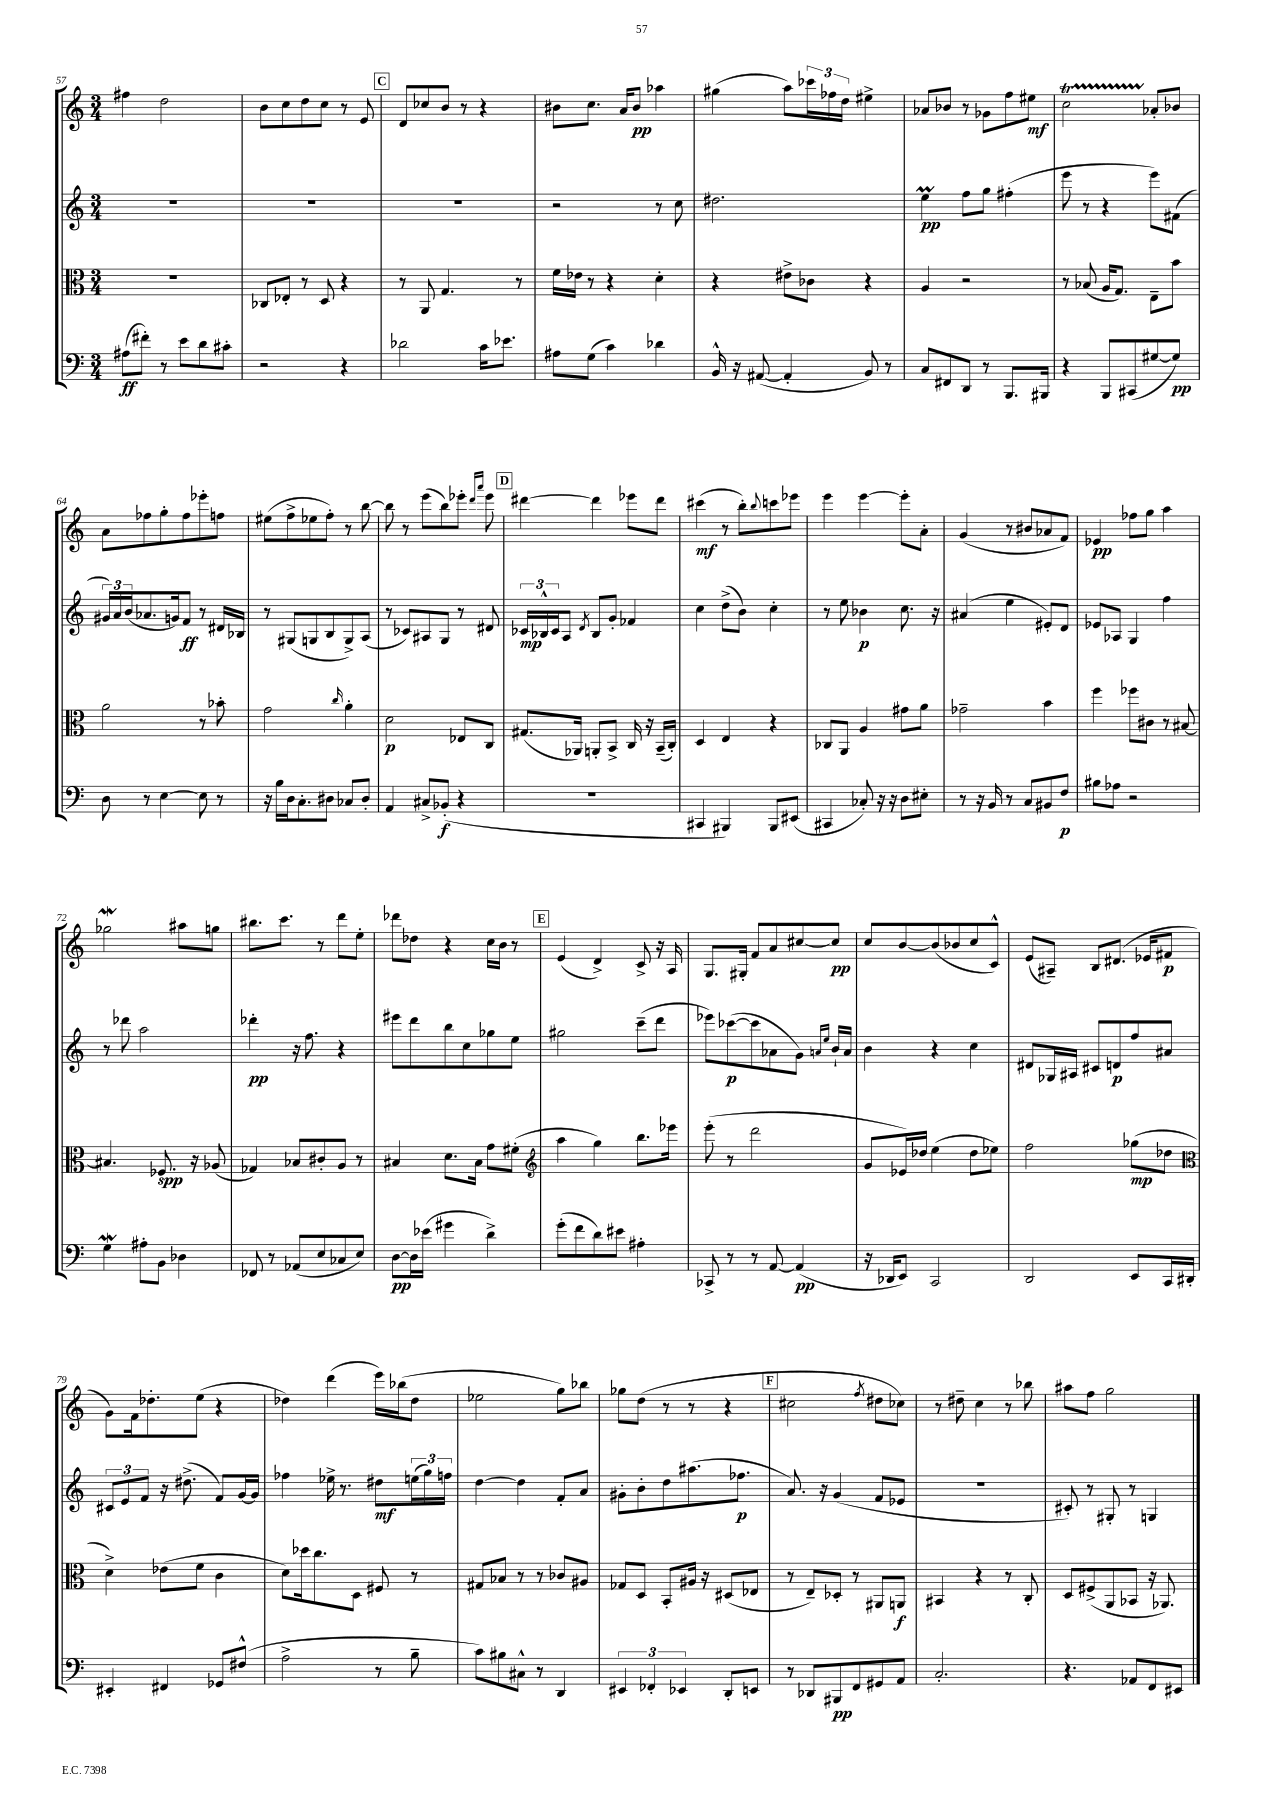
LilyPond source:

<<
\new StaffGroup <<
\new Staff = "s0" {
    \clef treble \key c \major \numericTimeSignature \time 3/4
    fis''4 d''2 |
    b'8 c''8 d''8 c''8 r8 e'8 |
    \mark \markup { \box "C" } d'8 ces''8 b'8 r8 r4 |
    bis'8 c''8. a'16 bis'8\pp aes''4 |
    gis''4( a''8) \tuplet 3/2 { ces'''16 fes''16 d''16 } eis''4-> |
    aes'8 bes'8 r8 ges'8 f''8 eis''8\mf |
    c''2\startTrillSpan aes'8-.\stopTrillSpan bes'8 |
    a'8 fes''8 g''8-. fes''8 ees'''8-. f''8 |
    eis''8( f''8-> ees''8 f''8-.) r8 b''8~ |
    b''8 r8 e'''8( b''8) ees'''8-. \grace { d'''16 a'''16 } ees'''8 |
    \mark \markup { \box "D" } dis'''4~ dis'''4 ees'''8 dis'''8 |
    cis'''4\mf( r8 b''8-.) \appoggiatura { b''8 } c'''8 ees'''8 |
    e'''4 e'''4~ e'''8-. a'8-. |
    g'4( r8 bis'8 aes'8 f'8) |
    ees'4\pp fes''8 g''8 a''4 |
    ges''2\mordent ais''8 g''8 |
    bis''8. c'''8. r8 d'''8 e''8-. |
    des'''8 des''8 r4 c''16 b'16 r8 |
    \mark \markup { \box "E" } e'4( d'4->) c'8-> r16 a16 |
    g8. gis16-. f'8 a'8 cis''8~ cis''8\pp |
    c''8 b'8~ b'8( bes'8 c''8 c'8-^) |
    e'8( ais8--) b8 dis'8.( ees'16 fis'8\p |
    g'8) f'16 des''8.-. e''8( r4 |
    des''4) d'''4( e'''16) bes''16( des''8 |
    ees''2 g''8) bes''8 |
    ges''8 d''8( r8 r8 r4 |
    \mark \markup { \box "F" } cis''2 \acciaccatura { f''8 } dis''8 ces''8) |
    r8 dis''8-- c''4 r8 bes''8 |
    ais''8 f''8 g''2 \bar "|." |
}
\new Staff = "s1" {
    \clef treble \key c \major \numericTimeSignature \time 3/4
    R2. |
    R2. |
    \mark \markup { \box "C" } R2. |
    r2 r8 c''8 |
    dis''2. |
    e''4\prall\pp f''8 g''8 fis''4-.( |
    e'''8 r8 r4 e'''8) fis'8( |
    \tuplet 3/2 { gis'16) a'16 b'16( } aes'8. g'16) f'8\ff r8 dis'16 bes16 |
    r8 gis8( g8 b8 g8->) a8( |
    r8 ces'8) ais8 g8 r8 dis'8 |
    \mark \markup { \box "D" } \tuplet 3/2 { ces'16\mp bes16-^ ces'16 } a8 \acciaccatura { d'8 } bes8 g'8-. fes'4 |
    c''4 d''8->( b'8) c''4-. |
    r8 e''8 bes'4\p c''8. r16 |
    ais'4( e''4 eis'8-.) d'8 |
    ees'8 aes8 g4 f''4 |
    r8 des'''8 a''2 |
    des'''4-.\pp r16 f''8. r4 |
    eis'''8 d'''8 b''8 c''8 ges''8 e''8 |
    \mark \markup { \box "E" } gis''2 c'''8--( d'''8 |
    ees'''8) ces'''8~\p( ces'''8 aes'8 g'8) \grace { a'16 e''16 } b'16-! a'16 |
    b'4 r4 c''4 |
    dis'8 ges16 ais16 cis'8 d'8\p f''8 ais'8 |
    \tuplet 3/2 { cis'8 e'8 f'8 } r16 dis''8.->( f'8) g'16~ g'16 |
    fes''4 ees''16-> r8. dis''8\mf \tuplet 3/2 { e''16( g''16) f''16 } |
    d''4~ d''4 f'8-. a'8 |
    gis'8-. b'8-. d''8 ais''8.( fes''8.\p |
    \mark \markup { \box "F" } a'8.) r16 g'4( f'8 ees'8 |
    R2. |
    cis'8-.) r8 gis8-. r8 g4 \bar "|." |
}
\new Staff = "s2" {
    \clef alto \key c \major \numericTimeSignature \time 3/4
    R2. |
    ces8 ees8-. r8 d8 r4 |
    \mark \markup { \box "C" } r8 a,8 g4. r8 |
    f'16 ees'16 r8 r4 d'4-. |
    r4 eis'8-> ces'8 r4 |
    a4 r2 |
    r8 bes8( a16 g8.) e8-- b'8 |
    a'2 r8 bes'8-. |
    g'2 \grace { c''16 } a'4-. |
    d'2\p ees8 c8 |
    \mark \markup { \box "D" } gis8.( aes,16) a,8-. b,8-> c16 r16 b,16--( c16-.) |
    d4 e4 r4 |
    ces8 a,8 a4 gis'8 a'8 |
    ges'2-- b'4 |
    f''4 fes''8 cis'8 r8 bis8~ |
    bis4. fes8.\spp r16 aes8( |
    ges4) bes8 cis'8-. a8 r8 |
    bis4 d'8. bis16 g'8 fis'8-.( |
    \mark \markup { \box "E" } \clef treble a''4 g''4) b''8. ees'''16 |
    e'''8-.( r8 d'''2 |
    g'8 ees'16) des''16 e''4( des''8 ees''8) |
    f''2 ges''8\mp( des''8 |
    \clef alto d'4->) ees'8( f'8 c'4 |
    d'8) des''16 c''8. d8 fis8 r8 |
    gis8 bes8 r8 r8 ces'8 ais8 |
    ges8 d8 b,8-. ais16 r16 dis8( ees8 |
    \mark \markup { \box "F" } r8 e8--) des8-. r8 ais,8 a,8\f |
    bis,4 r4 r8 c8-. |
    d8 fis8->( a,8 bes,8 r16 aes,8.) \bar "|." |
}
\new Staff = "s3" {
    \clef bass \key c \major \numericTimeSignature \time 3/4
    ais8\ff( fis'8-.) r8 e'8 d'8 cis'8-. |
    r2 r4 |
    \mark \markup { \box "C" } des'2 c'16 ees'8. |
    ais8 g8( c'4) des'4 |
    b,16-^ r16 ais,8~( ais,4-. b,8) r8 |
    c8 fis,8 d,8 r8 b,,8. bis,,16 |
    r4 b,,8 cis,8( gis8~ gis8\pp) |
    d8 r8 e4~ e8 r8 |
    r16 b16 d16 c8.-. dis8 ces8 dis8-. |
    a,4 cis8-> bes,8-.\f( r4 |
    \mark \markup { \box "D" } R2. |
    cis,4 bis,,4) bis,,8 eis,8( |
    cis,4 ces8-.) r16 r16 d8 eis8-. |
    r8 r16 b,16 r8 c8 bis,8 f8\p |
    bis8 aes8 r2 |
    g4\mordent ais8-. b,8 des4 |
    fes,8 r8 aes,8( e8 ces8 e8) |
    d8~\pp d16 ees'16( gis'4 d'4->) |
    \mark \markup { \box "E" } g'8-.( f'8 d'8) eis'8 ais4-. |
    ces,8-> r8 r8 a,8~ a,4\pp( |
    r16 des,16 e,8) c,2 |
    d,2 e,8 c,16 dis,16-. |
    eis,4-. fis,4 ges,8 fis8-^( |
    a2-> r8 b8-- |
    c'8) bis8 cis8-^ r8 d,4 |
    \tuplet 3/2 { eis,4 fes,4-. ees,4 } d,8-. e,8 |
    \mark \markup { \box "F" } r8 des,8 bis,,8\pp f,8 gis,8 a,8 |
    c2.-. |
    r4. aes,8 f,8 eis,8 \bar "|." |
}
>>
>>
\layout { \context { \Score currentBarNumber = #57 } }
